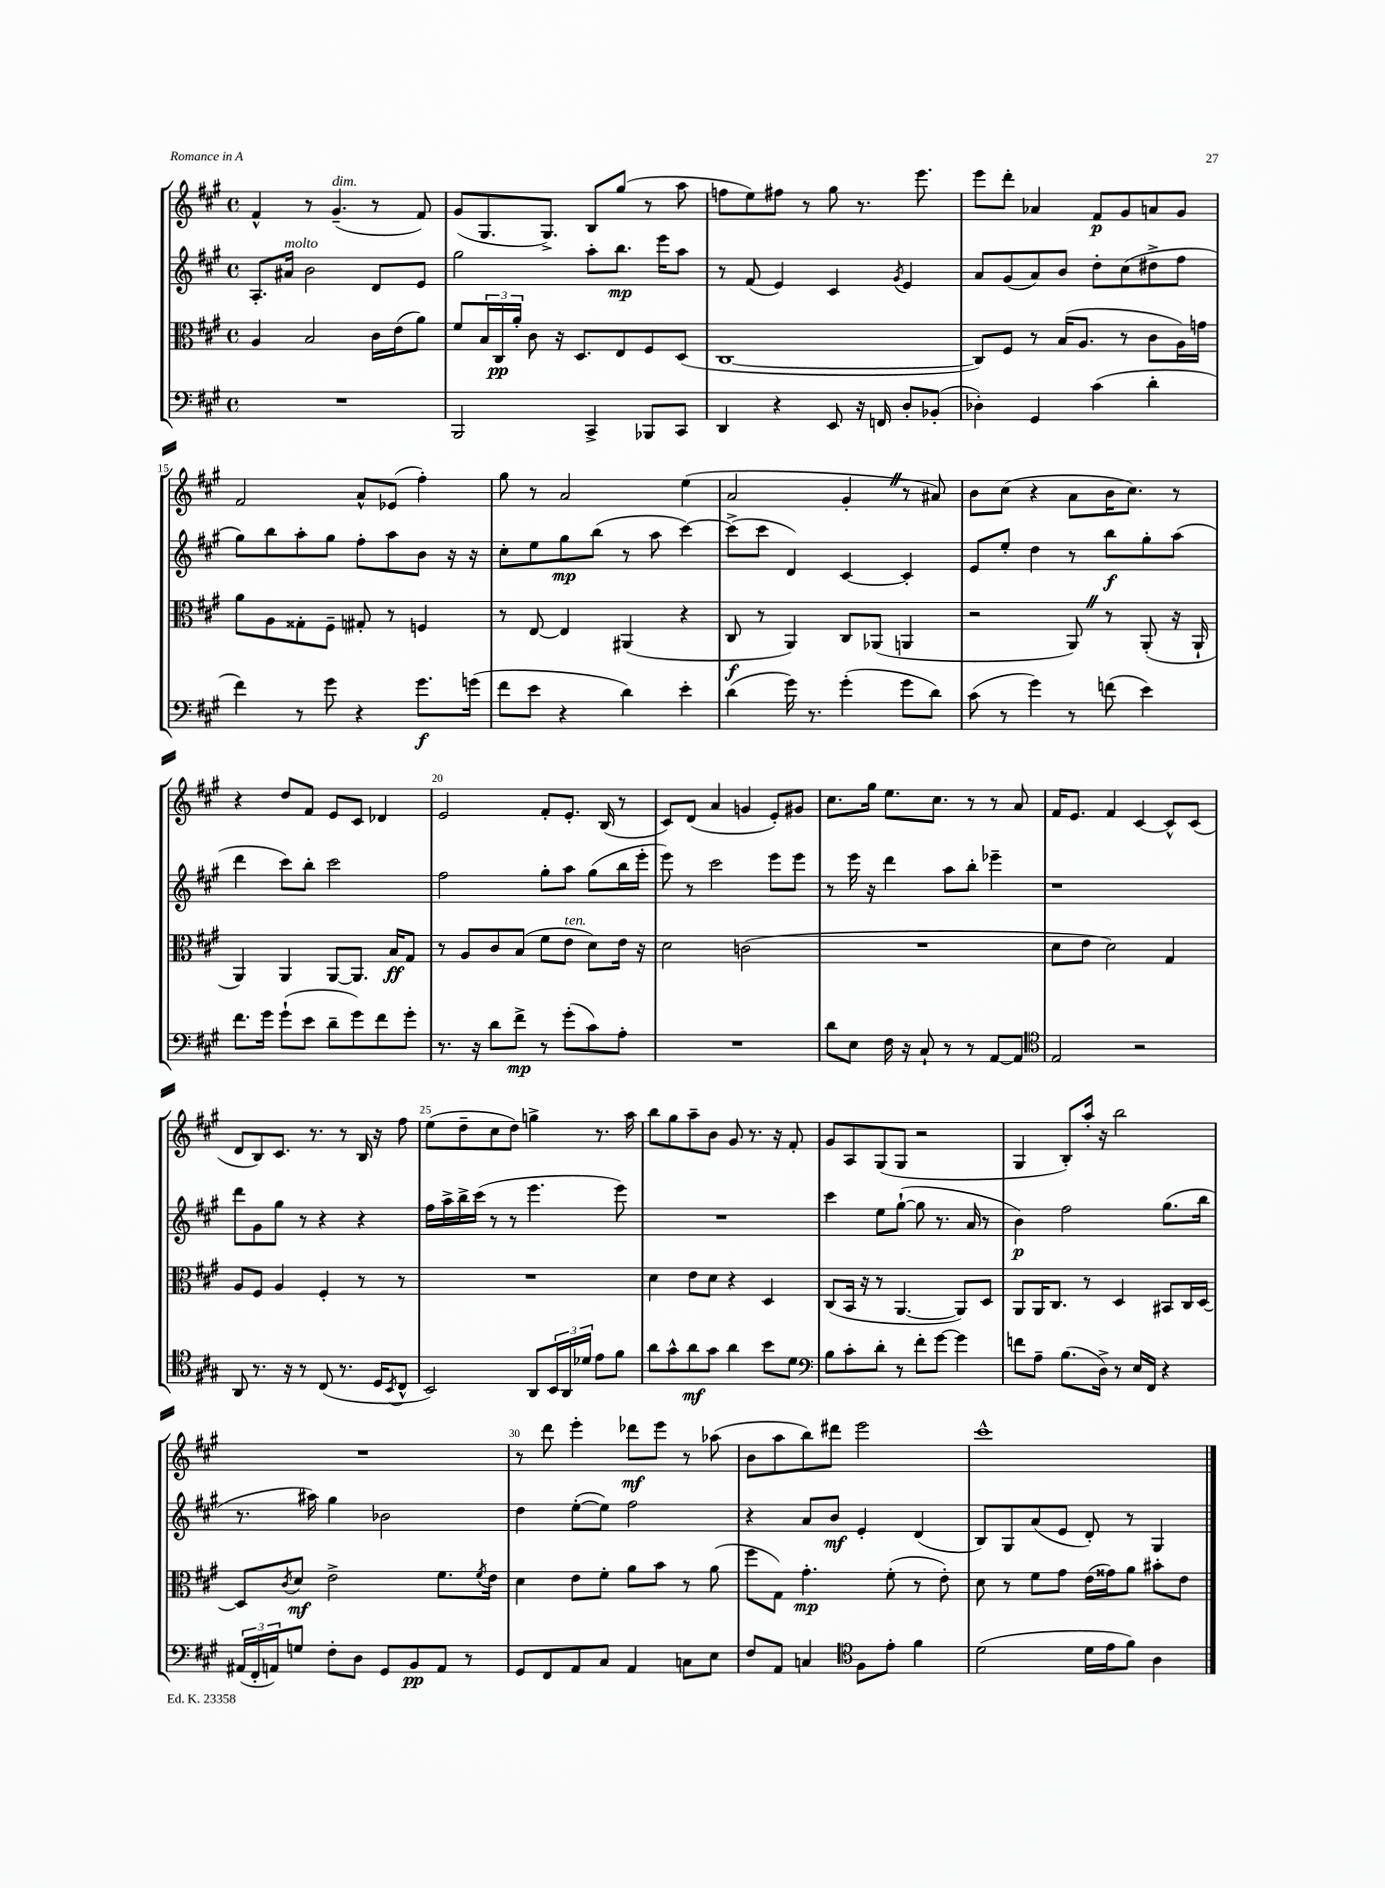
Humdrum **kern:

**kern	**dynam	**kern	**dynam	**kern	**dynam	**kern	**dynam
*part4	*part4	*part3	*part3	*part2	*part2	*part1	*part1
*staff4	*staff4	*staff3	*staff3	*staff2	*staff2	*staff1	*staff1
*clefF4	*	*clefC3	*	*clefG2	*	*clefG2	*
*k[f#c#g#]	*	*k[f#c#g#]	*	*k[f#c#g#]	*	*k[f#c#g#]	*
*M4/4	*	*M4/4	*	*M4/4	*	*M4/4	*
*met(c)	*	*met(c)	*	*met(c)	*	*met(c)	*
=11	=11	=11	=11	=11	=11	=11	=11
1r	.	4A/	.	8.A'/L	.	4f#^^/	.
!	!	!	!	!LO:TX:a:i:t=molto	!	!	!
.	.	.	.	16a#X/Jk	.	.	.
.	.	2B/	.	2b\	.	8r	.
!	!	!	!	!	!	!LO:TX:a:i:t=dim.	!
.	.	.	.	.	.	(4.g#~/	.
.	.	16c#\LL	.	8d/L	.	8r	.
.	.	(16e\J	.	.	.	.	.
.	.	8a\J)	.	8e/J	.	8f#/)	.
=12	=12	=12	=12	=12	=12	=12	=12
2BBB/	.	8f#/L	.	2gg#\	.	(8g#/L	.
.	.	24B/L	.	.	.	8.G#/	.
.	.	24C#/	pp	.	.	.	.
.	.	24a'/JJ	.	.	.	.	.
.	.	8c#\	.	.	.	.	.
.	.	.	.	.	.	8.G#^/J)	.
.	.	16r	.	.	.	.	.
.	.	8.D/L	.	.	.	.	.
4CC#^/	.	.	.	8aa'\L	.	8B/L	.
.	.	8E/	.	8.bb\J	mp	(8gg#/J	.
8BBB-X/L	.	8F#/	.	.	.	8r	.
.	.	.	.	16eee\KL	.	.	.
8CC#/J	.	(8D/J	.	8aa\J	.	8aa\	.
=13	=13	=13	=13	=13	=13	=13	=13
4DD/	.	[1C#	.	8r	.	8ffn\L	.
.	.	.	.	(8f#/	.	8ee\)	.
4r	.	.	.	4e/)	.	8ff#X\J	.
.	.	.	.	.	.	8r	.
8EE/	.	.	.	4c#/	.	8gg#\	.
16r	.	.	.	.	.	8.r	.
16FFn/	.	.	.	.	.	.	.
.	.	.	.	8qg#/	.	.	.
8D'/L	.	.	.	4e/	.	.	.
.	.	.	.	.	.	8.eee\	.
(8BB-X'/J	.	.	.	.	.	.	.
=14	=14	=14	=14	=14	=14	=14	=14
4D-X'\)	.	8C#/L])	.	8a/L	.	8eee\L	.
.	.	8F#/J	.	(8g#/	.	8ddd'\J	.
4GG#/	.	8r	.	8a/)	.	4a-X/	.
.	.	(16B/KL	.	8b/J	.	.	.
.	.	8.A/J	.	.	.	.	.
(4c#\	.	.	.	8dd'\L	.	8f#/L	p
.	.	8r	.	(8cc#\	.	8g#/	.
4d'\	.	8c#\L	.	8dd#X^\	.	8an/	.
.	.	16A\L)	.	8ff#\J	.	8g#/J	.
.	.	16gn\JJ	.	.	.	.	.
!!LO:LB:g=z
=15	=15	=15	=15	=15	=15	=15	=15
4f#\)	.	8a\L	.	8gg#\L)	.	2f#/	.
.	.	8A\	.	8bb\	.	.	.
8r	.	8G##X'\	.	8aa'\	.	.	.
8g#\	.	8F#~\J	.	8gg#\J	.	.	.
4r	.	8G#X'/	.	8ff#'\L	.	8a^^/L	.
.	.	8r	.	8aa\	.	(8e-X/J	.
8.g#\L	f	4Fn/	.	8b\J	.	4ff#'\)	.
.	.	.	.	16r	.	.	.
(16gn\Jk	.	.	.	16r	.	.	.
=16	=16	=16	=16	=16	=16	=16	=16
8f#\L	.	8r	.	8cc#'\L	.	8gg#\	.
8e\J	.	[8E/	.	8ee\	.	8r	.
4r	.	4E/]	.	8gg#\	mp	2a/	.
.	.	.	.	(8bb\J	.	.	.
4d\)	.	(4AA#X/	.	8r	.	.	.
.	.	.	.	8aa\	.	.	.
4e'\	.	4r	.	[4ccc#\)	.	(4ee\	.
=17	=17	=17	=17	=17	=17	=17	=17
(4d\	.	8C#/	f	(8ccc#^\L]	.	2a/	.
.	.	8r	.	8ccc#\J	.	.	.
16g#\)	.	4AA/)	.	4d/)	.	.	.
8.r	.	.	.	.	.	.	.
(4g#'\	.	8C#/L	.	[4c#/	.	4g#'Z/	.
.	.	(8AA-X/J	.	.	.	.	.
8g#\L	.	4AAn/	.	4c#'/]	.	8r	.
8d\J)	.	.	.	.	.	8a#X/)	.
=18	=18	=18	=18	=18	=18	=18	=18
(8c#\	.	2r	.	8e/L	.	8b\L	.
8r	.	.	.	8ee'/J	.	(8cc#\J	.
4g#\)	.	.	.	4dd\	.	4r	.
8r	.	8AAZ/)	.	8r	.	8a\L	.
(8fn\	.	8r	.	8bb\L	f	16b\K	.
.	.	.	.	.	.	8.cc#\J)	.
4e\)	.	(8AA'/	.	8gg#'\	.	.	.
.	.	16r	.	(8aa\J	.	8r	.
.	.	16AA`/	.	.	.	.	.
!!LO:LB:g=z
=19	=19	=19	=19	=19	=19	=19	=19
8.f#\L	.	4AA/)	.	4ddd\	.	4r	.
16g#\Jk	.	.	.	.	.	.	.
(8g#`\L	.	4AA/	.	8ccc#\L)	.	8dd/L	.
8e\J	.	.	.	8bb'\J	.	8f#/J	.
8d~\L	.	[8AA/L	.	2ccc#\	.	8e/L	.
8g#\)	.	8.AA/J]	.	.	.	8c#/J	.
8f#\	.	.	.	.	.	4d-X/	.
.	.	16B/KL	ff	.	.	.	.
8g#'\J	.	8G#/J	.	.	.	.	.
=20	=20	=20	=20	=20	=20	=20	=20
8.r	.	8r	.	2ff#\	.	2e/	.
.	.	8A/L	.	.	.	.	.
16r	.	.	.	.	.	.	.
8d\L	.	8c#/	.	.	.	.	.
8f#^\J	mp	(8B/J	.	.	.	.	.
8r	.	8f#\L	.	8gg#'\L	.	8f#'/L	.
!	!	!LO:TX:a:i:t=ten.	!	!	!	!	!
(8g#'\L	.	8e\J	.	8aa\J	.	8.e'/J	.
8c#\)	.	8d\L)	.	(8gg#\L	.	.	.
.	.	.	.	.	.	(16B/	.
8A'\J	.	16e\Jk	.	16bb\L	.	8r	.
.	.	16r	.	16eee'\JJ	.	.	.
=21	=21	=21	=21	=21	=21	=21	=21
1r	.	2d\	.	8eee\)	.	8c#/L)	.
.	.	.	.	8r	.	(8d/J	.
.	.	.	.	2ccc#\	.	4a/	.
.	.	(2cn\	.	.	.	4gn/	.
.	.	.	.	8eee\L	.	8e'/L)	.
.	.	.	.	8eee\J	.	8g#X/J	.
=22	=22	=22	=22	=22	=22	=22	=22
8d\L	.	1r	.	8r	.	8.cc#\L	.
8E\J	.	.	.	16eee\	.	.	.
.	.	.	.	16r	.	16gg#\Jk	.
16F#\	.	.	.	4ddd\	.	8.ee\L	.
16r	.	.	.	.	.	.	.
8C#`/	.	.	.	.	.	.	.
.	.	.	.	.	.	8.cc#\J	.
8r	.	.	.	8aa\L	.	.	.
8r	.	.	.	8bb'\J	.	8r	.
[8AA/L	.	.	.	4eee-X~\	.	8r	.
8AA/J]	.	.	.	.	.	8a/	.
=23	=23	=23	=23	=23	=23	=23	=23
*clefC4	*	*	*	*	*	*	*
2E/	.	8d\L	.	1r	.	16f#/KL	.
.	.	.	.	.	.	8.e/J	.
.	.	8e\J	.	.	.	.	.
.	.	2d\)	.	.	.	4f#/	.
2r	.	.	.	.	.	[4c#/	.
.	.	4G#/	.	.	.	8c#^^/L]	.
.	.	.	.	.	.	(8c#/J	.
!!LO:LB:g=z
=24	=24	=24	=24	=24	=24	=24	=24
8AA/	.	8A/L	.	8ddd\L	.	8d/L	.
8.r	.	8F#/J	.	8g#\	.	8B/)	.
.	.	4A/	.	8gg#\J	.	8.c#/J	.
16r	.	.	.	.	.	.	.
8r	.	.	.	8r	.	.	.
.	.	.	.	.	.	8.r	.
(8C#/	.	4F#'/	.	4r	.	.	.
8.r	.	.	.	.	.	8r	.
.	.	8r	.	4r	.	16B/	.
16D/KL	.	.	.	.	.	16r	.
8qBB/	.	.	.	.	.	.	.
8C#^^/J	.	8r	.	.	.	8ff#\	.
=25	=25	=25	=25	=25	=25	=25	=25
2BB/)	.	1r	.	16ff#\LL	.	(8ee\L	.
.	.	.	.	16aa^\	.	.	.
.	.	.	.	16bb^\	.	8dd~\	.
.	.	.	.	(16ccc#\JJ	.	.	.
.	.	.	.	8r	.	8cc#\	.
.	.	.	.	8r	.	8dd\J)	.
8AA/L	.	.	.	4.eee\	.	4ggn^\	.
24BB/L	.	.	.	.	.	.	.
24AA/	.	.	.	.	.	.	.
24d-X/JJ	.	.	.	.	.	.	.
8e\L	.	.	.	.	.	8.r	.
8f#\J	.	.	.	8eee\)	.	.	.
.	.	.	.	.	.	16aa\	.
=26	=26	=26	=26	=26	=26	=26	=26
8a\L	.	4d\	.	1r	.	8bb\L	.
8g#^^\	.	.	.	.	.	8gg#\	.
8a\	mf	8e\L	.	.	.	8aa~\	.
8g#\J	.	8d\J	.	.	.	8b\J	.
4a\	.	4r	.	.	.	8g#/	.
.	.	.	.	.	.	8.r	.
8b\L	.	4D/	.	.	.	.	.
.	.	.	.	.	.	16r	.
8d\J	.	.	.	.	.	8f#'/	.
=27	=27	=27	=27	=27	=27	=27	=27
*clefF4	*	*	*	*	*	*	*
8B\L	.	(8C#/L	.	4ccc#\	.	8g#/L	.
8c#'\	.	16BB/Jk	.	.	.	8A/	.
.	.	16r	.	.	.	.	.
8d'\J	.	8r	.	8ee\L	.	(8G#/	.
8r	.	[4.AA/	.	([8gg#`\J	.	8G#/J	.
8f#'\L	.	.	.	8gg#\]	.	2r	.
[8g#\J	.	.	.	8.r	.	.	.
4g#\]	.	8AA/L])	.	.	.	.	.
.	.	.	.	16a/	.	.	.
.	.	8D/J	.	8r	.	.	.
=28	=28	=28	=28	=28	=28	=28	=28
8fn\L	.	8AA/L	.	4b\)	p	4G#/	.
8A~\J	.	16AA/K	.	.	.	.	.
.	.	8.C#/J	.	.	.	.	.
(8.B\L	.	.	.	2ff#\	.	8B'/L)	.
.	.	8r	.	.	.	16aa'/Jk	.
16D^\Jk)	.	.	.	.	.	16r	.
8r	.	4D/	.	.	.	2bb\	.
16E/LL	.	.	.	.	.	.	.
16FF#/JJ	.	.	.	.	.	.	.
4r	.	8BB#X/L	.	(8.gg#\L	.	.	.
.	.	16C#/L	.	.	.	.	.
.	.	[16D/JJ	.	16bb\Jk	.	.	.
!!LO:LB:g=z
=29	=29	=29	=29	=29	=29	=29	=29
(24AA#X/LL	.	8D/L]	.	8.r	.	1r	.
24FF#'/	.	.	.	.	.	.	.
24AAn/J)	.	.	.	.	.	.	.
.	.	8qc#/	.	.	.	.	.
8Gn/J	.	8d/J	mf	.	.	.	.
.	.	.	.	16aa#X\)	.	.	.
8F#'\L	.	2e^\	.	4gg#\	.	.	.
8D\J	.	.	.	.	.	.	.
8GG#/L	.	.	.	2b-X\	.	.	.
8BB/	pp	.	.	.	.	.	.
8AA/J	.	8.f#\L	.	.	.	.	.
8r	.	.	.	.	.	.	.
.	.	8qf#/	.	.	.	.	.
.	.	16e\Jk	.	.	.	.	.
=30	=30	=30	=30	=30	=30	=30	=30
8GG#/L	.	4d\	.	4dd\	.	8r	.
8FF#/	.	.	.	.	.	8ddd\	.
8AA/	.	8e\L	.	([8ee'\L	.	4eee'\	.
8C#/J	.	8f#'\J	.	8ee\J])	.	.	.
4AA/	.	8a\L	.	2ff#\	.	8ddd-X\L	mf
.	.	8b\J	.	.	.	8eee\J	.
8Cn\L	.	8r	.	.	.	8r	.
8E\J	.	(8a\	.	.	.	(8aa-X\	.
=31	=31	=31	=31	=31	=31	=31	=31
8F#/L	.	8ff#\L	.	4r	.	8b\L	.
8AA/J	.	8G#\J)	.	.	.	8aa\	.
4Cn/	.	4.g#'\	mp	8a/L	.	8bb\)	.
.	.	.	.	8b/J	mf	8ddd#X\J	.
*clefC4	*	*	*	*	*	*	*
8F#\L	.	.	.	4e'/	.	2eee\	.
8e'\J	.	(8f#'\	.	.	.	.	.
4f#\	.	8r	.	(4d/	.	.	.
.	.	8e'\)	.	.	.	.	.
=32	=32	=32	=32	=32	=32	=32	=32
(2d\	.	8d\	.	8B/L)	.	1ccc#^^	.
.	.	8r	.	8G#/	.	.	.
.	.	8f#\L	.	(8a/	.	.	.
.	.	8g#\J	.	8e/J	.	.	.
16d\LL	.	(16e\LL	.	8d'/)	.	.	.
16e\J	.	16g##X\J)	.	.	.	.	.
8f#\J)	.	8a\J	.	8r	.	.	.
4A\	.	8b#X'\L	.	4G#/	.	.	.
.	.	8e\J	.	.	.	.	.
==	==	==	==	==	==	==	==
*-	*-	*-	*-	*-	*-	*-	*-
